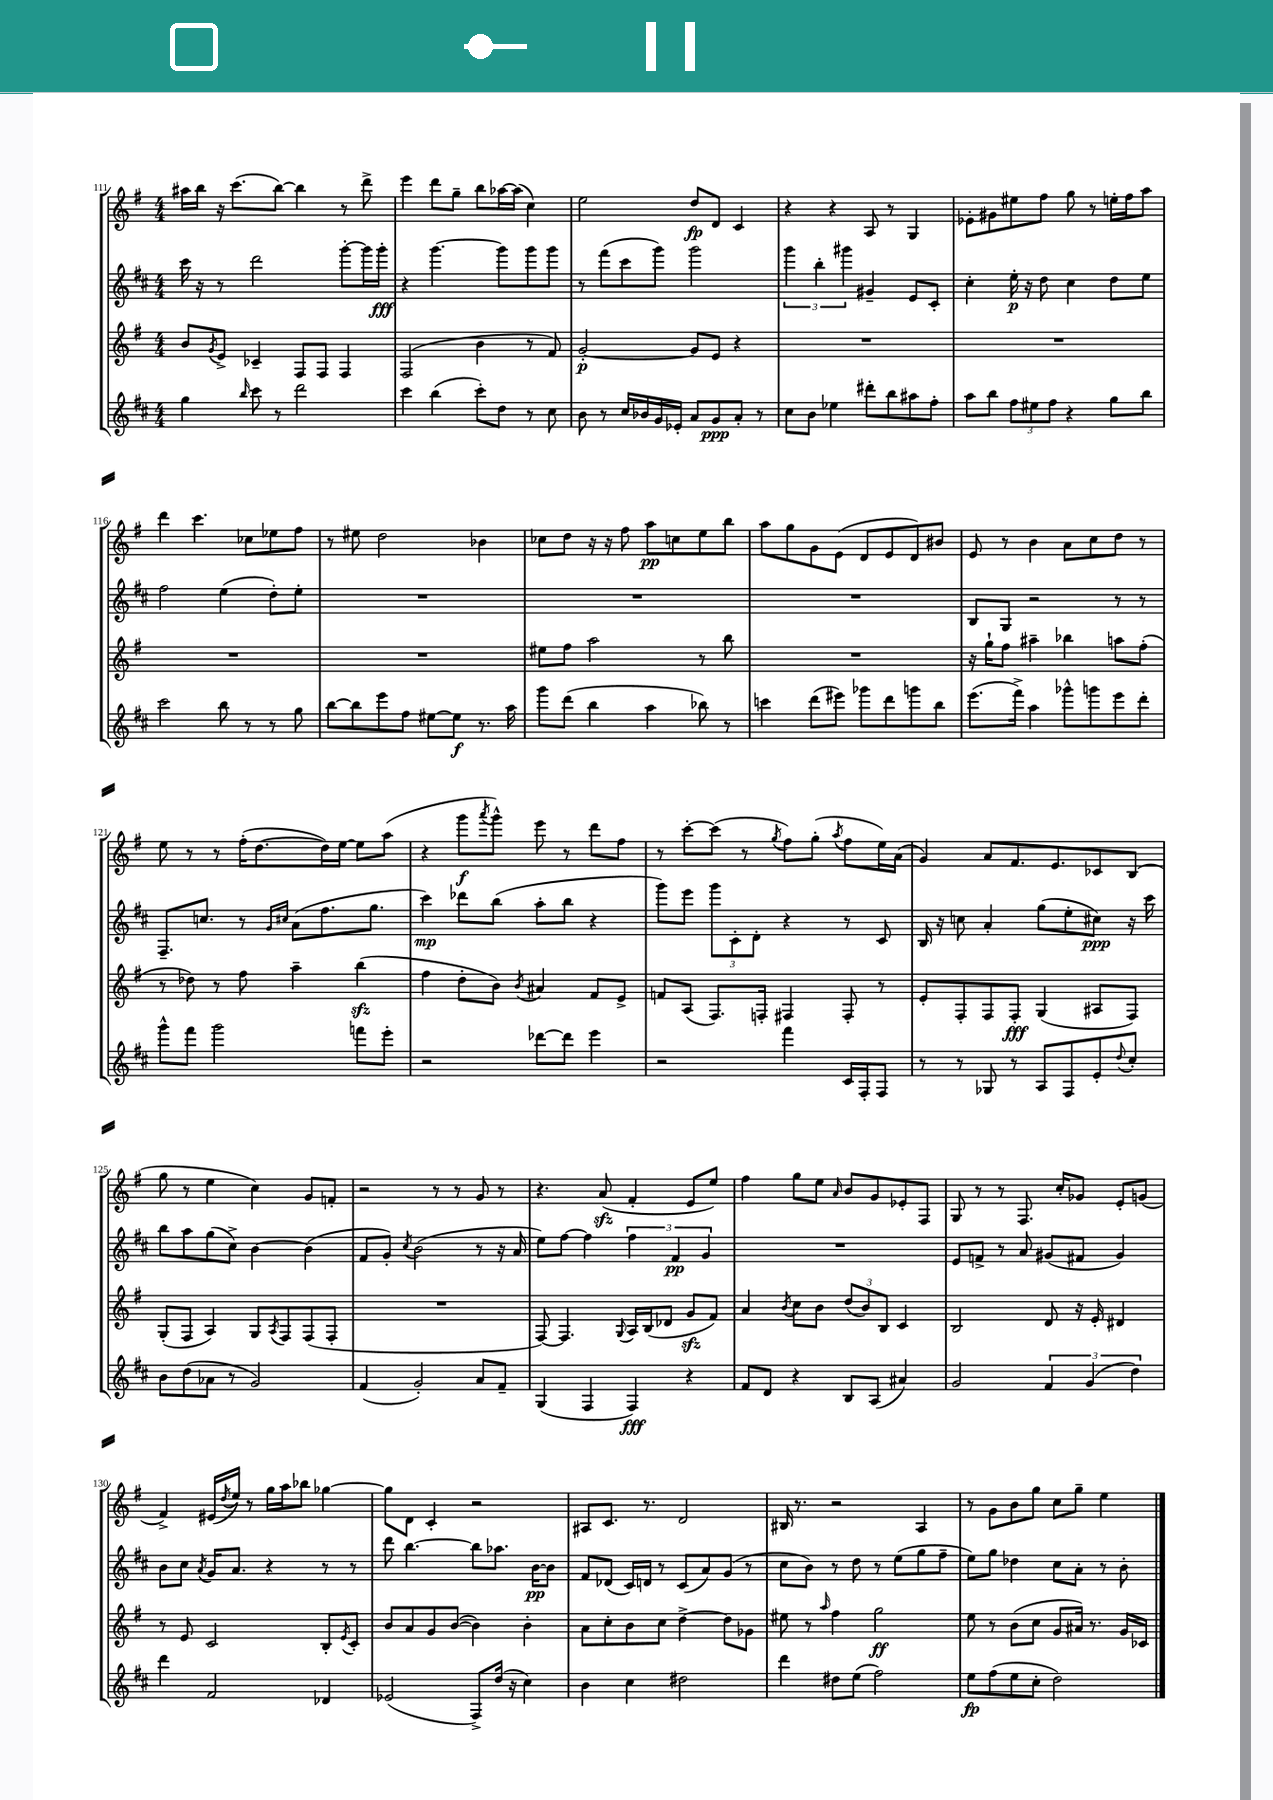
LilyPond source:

<<
\new StaffGroup <<
\new Staff = "s0" {
    \clef treble \key g \major \numericTimeSignature \time 4/4
    ais''16 b''16 r16 c'''8.( b''8~) b''4 r8 d'''8-> |
    e'''4 d'''8 g''8-- b''8 aes''16~ aes''16( c''4) |
    e''2 d''8\fp d'8 c'4 |
    r4 r4 a8 r8 g4 |
    ees'8-. gis'8 eis''8 fis''8 g''8 r8 e''16-. fis''16 a''8 |
    d'''4 c'''4. ces''8 ees''8 fis''8 |
    r8 eis''8 d''2 bes'4 |
    ces''8 d''8 r16 r16 fis''8 a''8\pp c''8 e''8 b''8 |
    a''8 g''8 g'8 e'8( d'8 e'8 d'8) bis'8 |
    e'8 r8 b'4 a'8 c''8 d''8 r8 |
    e''8 r8 r8 fis''16-.( d''8.~ d''16) e''16~ e''8 a''8( |
    r4 g'''8\f \acciaccatura { a'''8 } g'''8-^) e'''8 r8 d'''8 fis''8 |
    r8 c'''8~-. c'''8( r8 \acciaccatura { g''8 } fis''8) g''8-.( \acciaccatura { a''8 } fis''8 e''16) a'16( |
    g'4) a'8 fis'8. e'8. ces'8 b8( |
    g''8 r8 e''4 c''4) g'8 f'8-. |
    r2 r8 r8 g'8 r8 |
    r4. a'8\sfz( fis'4-. e'8 e''8) |
    fis''4 g''8 e''8 \grace { a'16 } b'8 g'8 ees'8-. fis8 |
    g8 r8 r8 fis8. c''16-. ges'8 e'8-. g'8( |
    fis'4->) eis'16( \acciaccatura { d''8 } e''16) r8 g''16 a''16 bes''8 ges''4~ |
    ges''8 d'8 c'4-. r2 |
    ais8 c'8. r8. d'2 |
    bis16 r8. r2 a4 |
    r8 g'8 b'8 g''8 c''8 g''8-- e''4 \bar "|." |
}
\new Staff = "s1" {
    \clef treble \key d \major \numericTimeSignature \time 4/4
    cis'''16 r16 r8 d'''2 g'''8~-. g'''16 g'''16-.\fff |
    r4 g'''4.~ g'''8 g'''8 g'''8 |
    r8 fis'''8( cis'''8 g'''8) g'''2 |
    \tuplet 3/2 { g'''4 b''4-. gis'''4 } gis'4-- e'8 cis'8-. |
    cis''4-. e''16-.\p r16 d''8 cis''4 d''8 e''8 |
    fis''2 e''4( d''8-.) e''8-. |
    R1 |
    R1 |
    R1 |
    b8 g8 r2 r8 r8 |
    fis8.-- c''8. r8 \grace { g'16 cis''16 } a'8( fis''8. g''8. |
    cis'''4\mp) des'''8 b''8( a''8-. b''8 r4 |
    g'''8) e'''8 \tuplet 3/2 { g'''8 cis'8-. d'8-. } r4 r8 cis'8 |
    b16 r16 c''8 a'4-. g''8( e''8-. cis''8\ppp) r16 cis'''16 |
    b''8 a''8 g''8( cis''8->) b'4~ b'4( |
    fis'8 g'8-.) \acciaccatura { cis''8 } b'2( r8 r16 a'16 |
    e''8) fis''8~ fis''4 \tuplet 3/2 { fis''4 fis'4\pp g'4 } |
    R1 |
    e'8 f'8-> r8 a'8 gis'8( fis'8 gis'4) |
    b'8 cis''8 \acciaccatura { a'8 } g'16 a'8. r4 r8 r8 |
    d'''8 b''4.~ b''8 aes''8. b'16~\pp b'8 |
    fis'8 des'8( cis'16) d'16 r8 cis'8( a'8) g'8( r8 |
    cis''8 b'8) r8 d''8 r8 e''8( g''8 fis''8-- |
    e''8) g''8 des''4 cis''8 a'8-. r8 b'8-. \bar "|." |
}
\new Staff = "s2" {
    \clef treble \key g \major \numericTimeSignature \time 4/4
    b'8 \acciaccatura { g'8 } e'8-> ces'4-- fis8 fis8 fis4 |
    fis2( b'4 r8 fis'8) |
    g'2~-.\p g'8 e'8 r4 |
    R1 |
    R1 |
    R1 |
    R1 |
    eis''8 fis''8 a''2 r8 b''8 |
    R1 |
    r16 g''16-! fis''8 ais''4-- bes''4 a''8 fis''8-.( |
    r8 des''8) r8 fis''8 a''4-- b''4\sfz( |
    fis''4 d''8-. b'8) \acciaccatura { b'8 } ais'4 fis'8 e'8-> |
    f'8 a8( fis8.) f16-. fis4 fis8-. r8 |
    e'8-. fis8-. fis8 fis8-.\fff g4( ais8 fis8) |
    g8-.( fis8 a4) g8 \acciaccatura { a8 } fis8 fis8( fis8-. |
    R1 |
    fis8~) fis4. \appoggiatura { g8 } a16 b16( des'8 g'8\sfz fis'8) |
    a'4 \acciaccatura { b'8 } c''8 b'8 \tuplet 3/2 { d''8( b'8) b8 } c'4 |
    b2 d'8 r16 e'16-. dis'4 |
    r8 e'8 c'2 b8-. \acciaccatura { e'8 } c'8-. |
    b'8 a'8 g'8 b'8~( b'4) b'4-. |
    a'8 c''8-. b'8 c''8 d''4~-> d''8 ges'8 |
    eis''8 r8 \grace { a''16 } fis''4 g''2\ff |
    e''8 r8 b'8( c''8 g'8 ais'16) r8. g'16 ces'16 \bar "|." |
}
\new Staff = "s3" {
    \clef treble \key d \major \numericTimeSignature \time 4/4
    g''4 \grace { b''16 } cis'''8 r8 d'''2 |
    cis'''4 b''4( cis'''8-.) d''8 r8 cis''8 |
    b'8 r8 cis''16 bes'16 g'16 ees'16-. a'8 g'8\ppp a'8-. r8 |
    cis''8 b'8 ees''4 dis'''8-. b''8 ais''8 fis''8-. |
    a''8 b''8 \tuplet 3/2 { fis''8 eis''8 fis''8 } r4 g''8 b''8 |
    cis'''2 b''8 r8 r8 g''8 |
    b''8~ b''8 e'''8 fis''8 eis''8~ eis''8\f r8. a''16 |
    g'''8 d'''8( b''4 a''4 bes''8) r8 |
    c'''4 d'''8( eis'''8) ges'''8 d'''8 g'''8 b''8 |
    e'''8.( fis'''16->) a''4 ges'''8-^ g'''8 e'''8 d'''8-. |
    g'''8-^ fis'''8 g'''2 f'''8 e'''8-. |
    r2 des'''8~ des'''8 e'''4 |
    r2 fis'''4 cis'16 fis16-. fis8 |
    r8 r8 ges8 r8 a8 fis8 e'8-. \appoggiatura { d''8 } cis''8-. |
    b'8 d''8( aes'8 r8 g'2) |
    fis'4( g'2-.) a'8 fis'8-- |
    g4( fis4 fis4\fff) r4 |
    fis'8 d'8 r4 b8 a8( ais'4) |
    g'2 \tuplet 3/2 { fis'4 g'4( d''4) } |
    d'''4 fis'2 des'4 |
    ees'2( fis8->) d''16( r16 cis''4) |
    b'4 cis''4 dis''2 |
    d'''4 dis''8 e''8( fis''2) |
    e''8\fp fis''8( e''8 cis''8-. d''2) \bar "|." |
}
>>
>>
\layout { \context { \Score currentBarNumber = #111 } }
